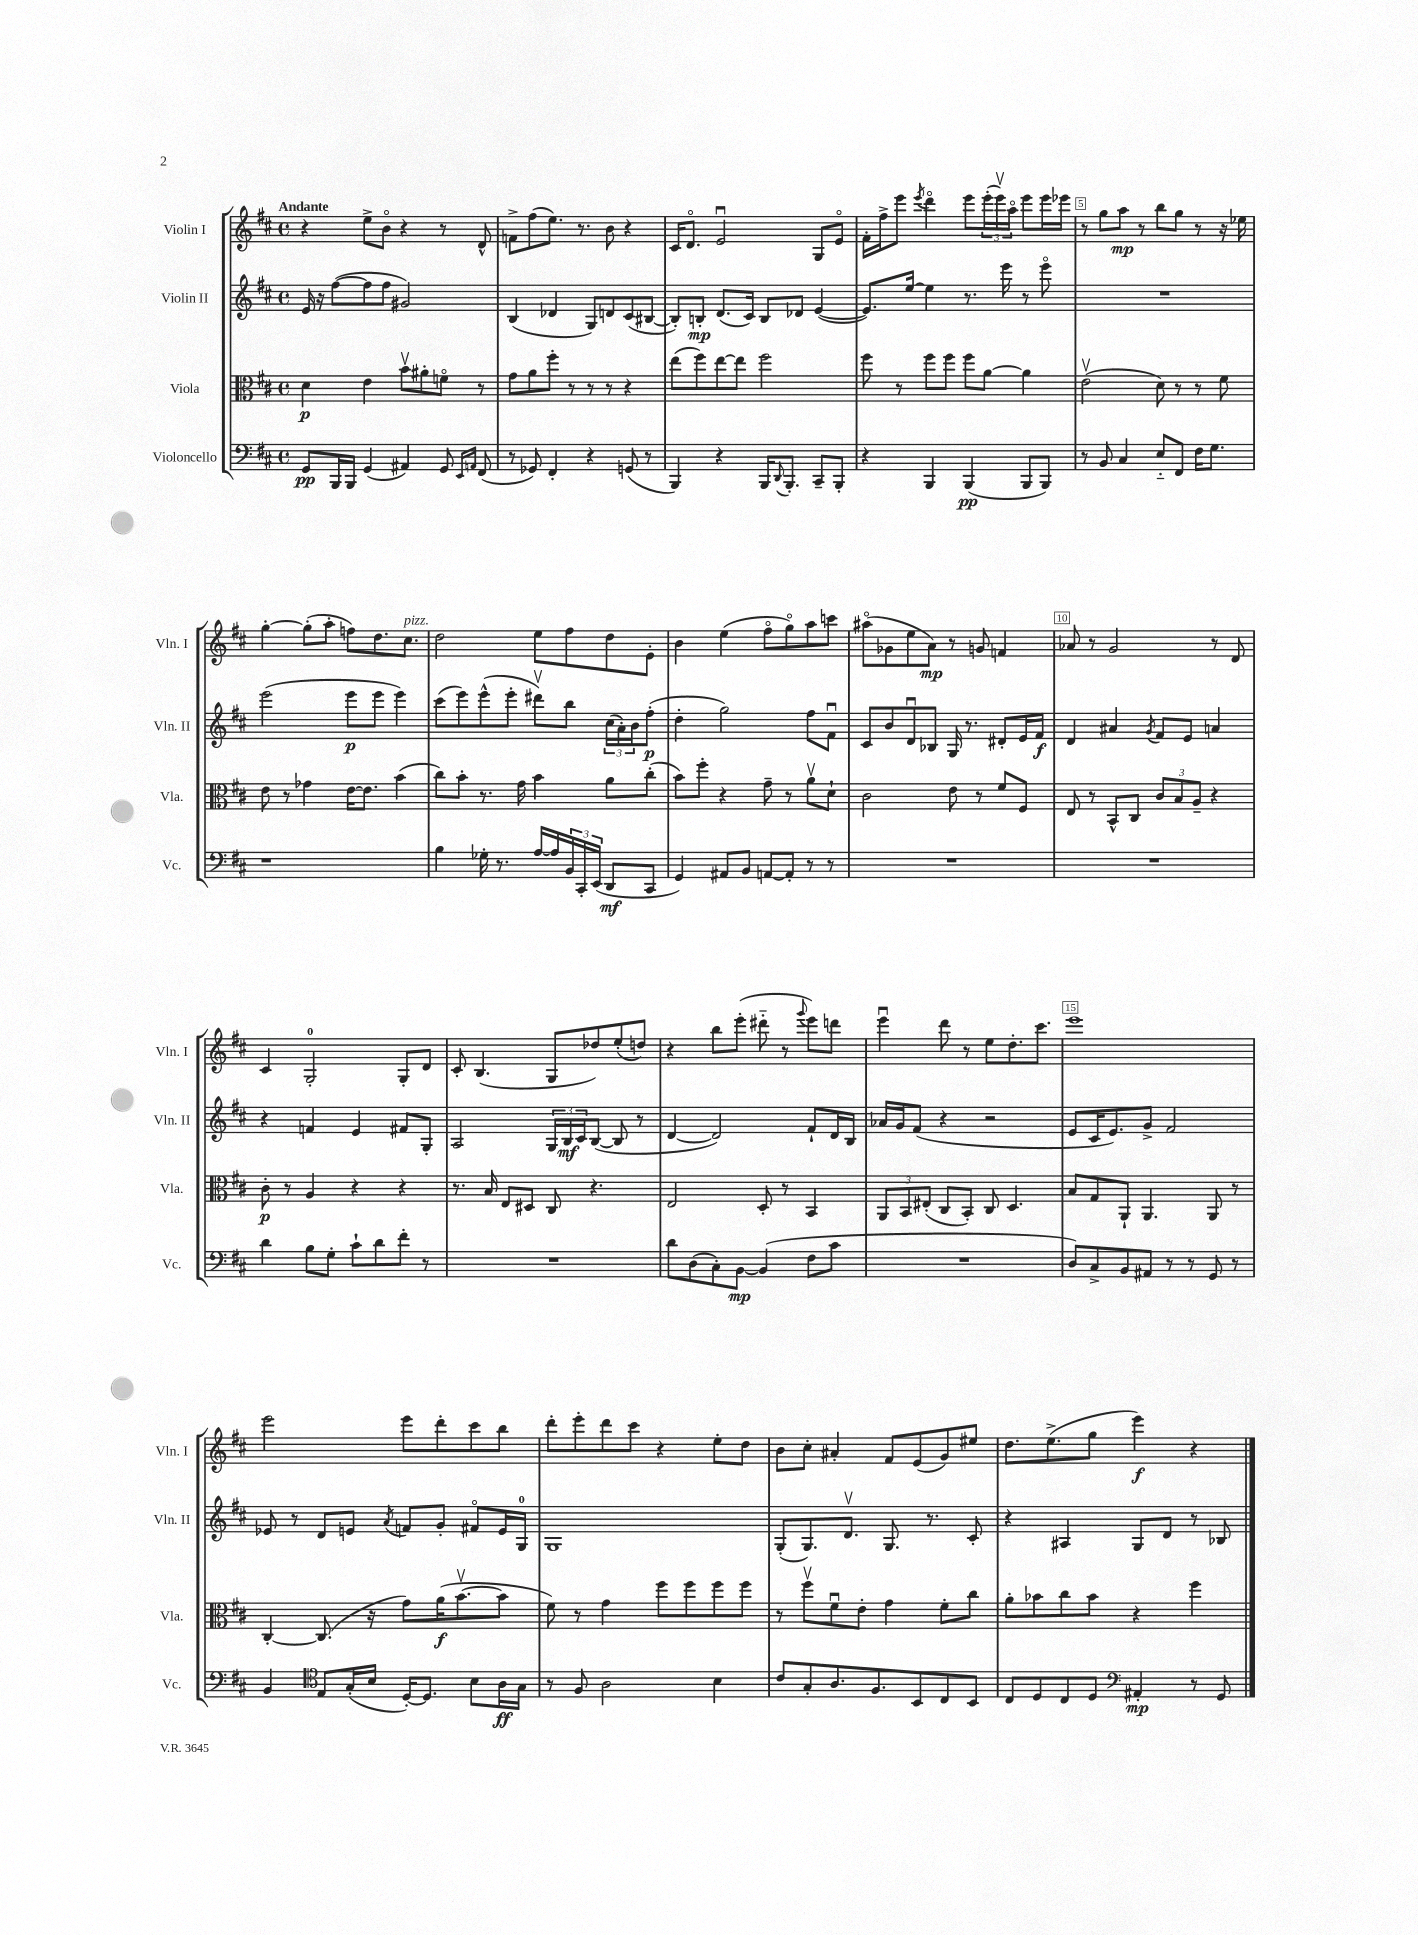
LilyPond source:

<<
\new StaffGroup <<
\new Staff = "s0" \with { instrumentName = "Violin I" shortInstrumentName = "Vln. I" } {
    \clef treble \key d \major \defaultTimeSignature \time 4/4 \tempo "Andante"
    r4 e''8-> b'8\flageolet r4 r8 d'8-^ |
    f'8-> fis''8( e''8.) r8. b'8 r4 |
    cis'16 d'8.\flageolet e'2\downbow g8 e'8\flageolet |
    fis'16-. fis''16-> e'''8 \acciaccatura { e'''8 } d'''4\flageolet e'''8 \tuplet 3/2 { e'''16-.( e'''16\upbow) a''16\flageolet } e'''8 e'''16 ees'''16 |
    r8 g''8 a''8\mp r8 b''8 g''8 r8 r16 ees''16 |
    g''4~-. g''8-.( a''8-. f''8) d''8. cis''8.^\markup { \italic "pizz." } |
    d''2 e''8 fis''8 d''8 e'8-. |
    b'4 e''4( fis''8\flageolet g''8\flageolet) a''8 c'''8 |
    ais''8\flageolet( ges'8 e''8 a'8\mp) r8 g'8 f'4 |
    aes'8 r8 g'2 r8 d'8 |
    cis'4 g2-0-. g8-. d'8 |
    cis'8-. b4.( g8 des''8) e''8-.( d''8) |
    r4 b''8 e'''8-.( dis'''8-_ r8 \appoggiatura { g'''8 } e'''8) d'''8 |
    e'''4\downbow d'''8 r8 e''8 d''8.-. cis'''8. |
    e'''1 |
    e'''2 e'''8 d'''8-. cis'''8 b''8 |
    d'''8-. e'''8-. d'''8 cis'''8 r4 e''8-. d''8 |
    b'8 cis''8-. ais'4-. fis'8 e'8( g'8) eis''8 |
    d''8. e''8.->( g''8 e'''4\f) r4 \bar "|." |
}
\new Staff = "s1" \with { instrumentName = "Violin II" shortInstrumentName = "Vln. II" } {
    \clef treble \key d \major \defaultTimeSignature \time 4/4
    e'16 r16 fis''8~( fis''8 fis''8 gis'2) |
    b4( des'4 g8) d'8 cis'8( bis8~ |
    bis8-.) b8-.\mp d'8.( cis'16) b8 des'8 e'4~( |
    e'8.) e''16~ e''4 r8. e'''16 r8 e'''8\flageolet |
    R1 |
    e'''2( e'''8\p e'''8 e'''4) |
    cis'''8( e'''8) e'''8-^( e'''8-. dis'''8\upbow) b''8 \tuplet 3/2 { cis''16( a'16-.) b'16 } fis''8-.\p( |
    d''4-. g''2) fis''8 fis'8\downbow |
    cis'8 b'8 d'8\downbow bes8 g16 r8. dis'8-. e'16 fis'16\f |
    d'4 ais'4 \acciaccatura { g'8 } fis'8 e'8 a'4 |
    r4 f'4 e'4 fis'8 g8-. |
    a2 \tuplet 3/2 { g16 b16\mf cis'16 } b8~( b8 r8 |
    d'4~ d'2) fis'8-! d'16 b16 |
    aes'16 g'16 fis'8( r4 r2 |
    e'8 cis'16 e'8.) g'8-> fis'2 |
    ees'8 r8 d'8 e'8 \acciaccatura { a'8 } f'8 g'8-. fis'8\flageolet e'16 g16-0 |
    g1 |
    g8-.( g8.) d'8.\upbow g8. r8. cis'8-. |
    r4 ais4 g8 d'8 r8 bes8 \bar "|." |
}
\new Staff = "s2" \with { instrumentName = "Viola" shortInstrumentName = "Vla." } {
    \clef alto \key d \major \defaultTimeSignature \time 4/4
    d'4\p e'4 b'8\upbow ais'8-. f'8\flageolet r8 |
    g'8 a'8 fis''8-. r8 r8 r8 r4 |
    e''8( fis''8) e''8~ e''8 fis''2 |
    fis''8 r8 fis''8 fis''8 fis''8 a'8~ a'4 |
    e'2\upbow( d'8) r8 r8 fis'8 |
    e'8 r8 ges'4 e'16~ e'8. b'4( |
    cis''8) b'8-. r8. g'16 b'4 a'8 cis''8-.( |
    b'8) fis''8-. r4 g'8-- r8 a'8\upbow d'8-! |
    cis'2 e'8 r8 fis'8 fis8 |
    e8 r8 b,8-^ cis8 \tuplet 3/2 { cis'8 b8 a8-- } r4 |
    cis'8-.\p r8 a4 r4 r4 |
    r8. b16 e8 dis8 cis8 r4. |
    e2 d8-. r8 b,4 |
    \tuplet 3/2 { a,8 b,8 eis8-.( } cis8 b,8-.) cis8 d4. |
    b8 g8 a,8-! a,4. a,8 r8 |
    cis4~-. cis8.( r16 g'8) a'16\f( b'8.~\upbow b'8 |
    fis'8) r8 g'4 fis''8 fis''8 fis''8 fis''8 |
    r8 fis''8\upbow fis'8\downbow e'8-. g'4 fis'8-. cis''8 |
    a'8-. bes'8 cis''8 bes'8 r4 fis''4 \bar "|." |
}
\new Staff = "s3" \with { instrumentName = "Violoncello" shortInstrumentName = "Vc." } {
    \clef bass \key d \major \defaultTimeSignature \time 4/4
    g,8\pp b,,16 b,,16 g,4( ais,4) g,8 \grace { e,16 a,16 } fis,8( |
    r8 ges,8) fis,4-. r4 g,8( r8 |
    b,,4) r4 b,,16 \appoggiatura { d,8 } b,,8.-. cis,8-- b,,8-. |
    r4 b,,4 b,,4\pp( b,,8 b,,8) |
    r8 b,8 cis4 e8-_ fis,8 fis16 g8. |
    r1 |
    b4 ges16-. r8. a16~ a16 \tuplet 3/2 { b,16 cis,16-. e,16( } d,8\mf cis,8 |
    g,4) ais,8 b,8 a,8~ a,8-. r8 r8 |
    R1 |
    R1 |
    d'4 b8 g8-. cis'8-! d'8 fis'8-. r8 |
    R1 |
    d'8 d8( cis8-.) b,8~\mp b,4( fis8 cis'8 |
    R1 |
    d8) cis8-> b,8 ais,8 r8 r8 g,8 r8 |
    b,4 \clef tenor e8 g16-.( b16 d16~-.) d8. b8 a16\ff g16 |
    r8 fis8 a2 b4 |
    cis'8 g8-. a8. fis8. b,8 cis8 b,8 |
    cis8 d8 cis8 d8 \clef bass ais,4-.\mp r8 g,8 \bar "|." |
}
>>
>>
\layout { \context { \Score \override BarNumber.break-visibility = ##(#f #t #t) barNumberVisibility = #(every-nth-bar-number-visible 5) \override BarNumber.stencil = #(make-stencil-boxer 0.1 0.3 ly:text-interface::print) } }
